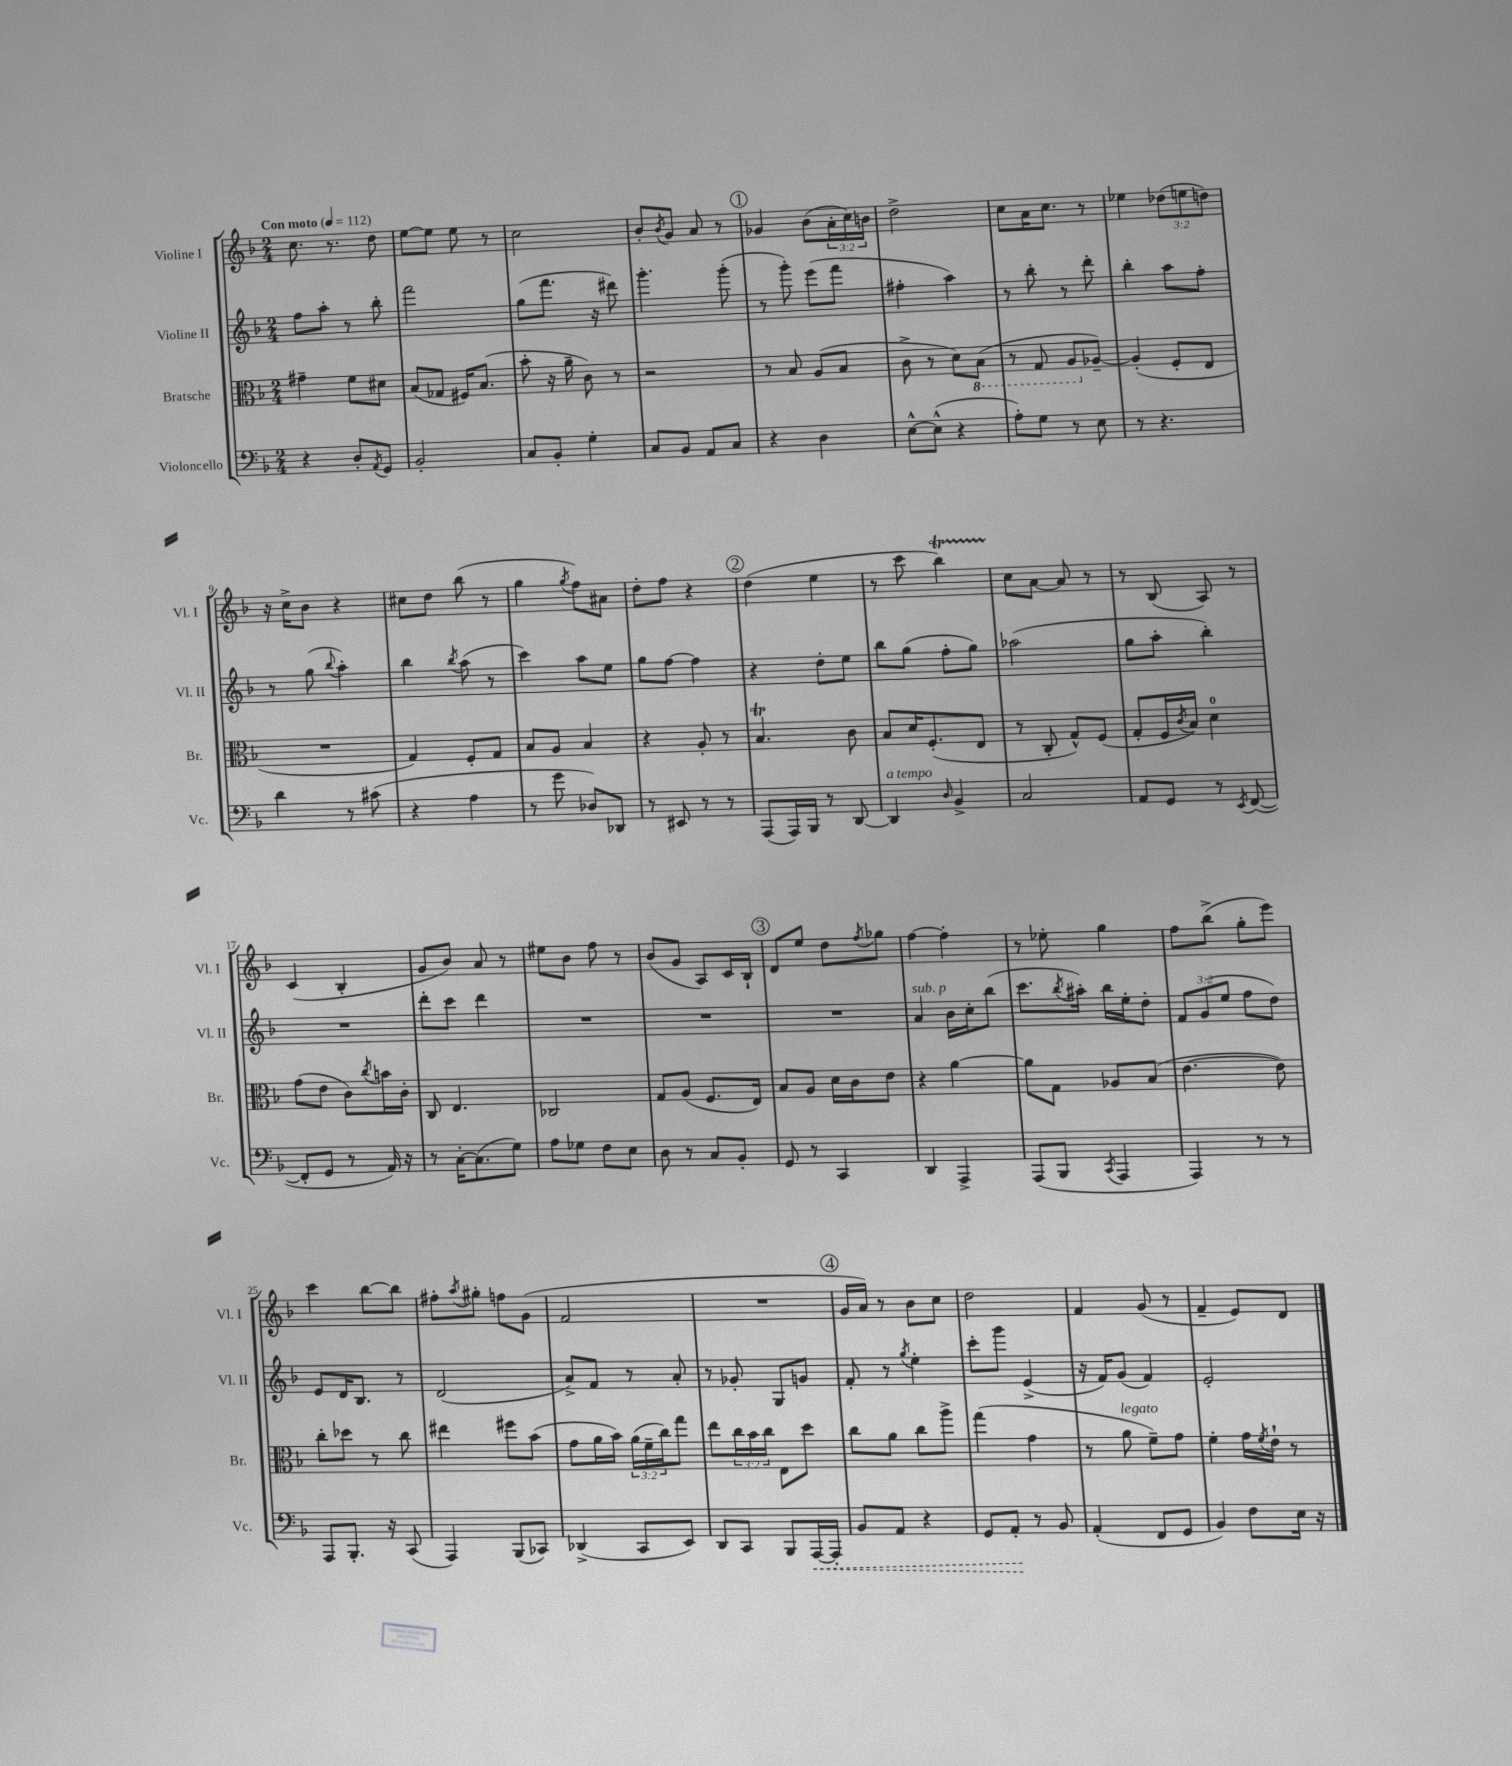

**kern	**kern	**kern	**kern
*staff4	*staff3	*staff2	*staff1
*clefF4	*clefC3	*clefG2	*clefG2
*k[b-]	*k[b-]	*k[b-]	*k[b-]
*M2/4	*M2/4	*M2/4	*M2/4
*MM112	*MM112	*MM112	*MM112
4r	4g#~	8ff	8.cc
.	.	8aa'	.
.	.	.	8.r
8D'	8f	8r	.
8qAA	.	.	.
8GG	8d#	8bb-'	8dd
=	=	=	=
2BB-'	(8B-	2fff	[8ee
.	8G-	.	8ee]
.	16F#)	.	8ee
.	(8.B-	.	.
.	.	.	8r
=	=	=	=
8C	8b-'	(8gg	2cc
8BB-'	16r	8.fff	.
.	16a~	.	.
4G'	8c)	.	.
.	.	16r	.
.	8r	8ddd#)	.
=	=	=	=
8C	2r	4.ggg'	8b-'
.	.	.	8qb-
8BB-	.	.	8g
8AA	.	.	8a
8C	.	(8ggg'	8r
=	=	=	=
4r	8r	8r	4g-
.	8B-	8ggg')	.
4D	(8A	(8eee	(8b-
.	8B-	8fff	24a'
.	.	.	24cc)
.	.	.	24b
=	=	=	=
[8E^^	8c^	4ff#'	2dd^
(8E^^]	8r	.	.
4r	8d)	4aa)	.
.	(8BB-	.	.
=	=	=	=
8A')	8r	8r	8cc
8G	8GG	8bb-'	16a
.	.	.	8.cc
8r	8AA	8r	.
8E	[8A-~)	8ddd'	8r
=	=	=	=
8r	(4A-']	4bb-'	4ee-
4.r	.	.	.
.	8F'	8aa	(12dd-
.	.	.	12ee
.	8E	8ff'	.
.	.	.	12dd)
=	=	=	=
4d	2r	8r	16r
.	.	.	16cc^
.	.	(8gg	8b-
.	.	8qqbb-	.
8r	.	4aa')	4r
(8c#	.	.	.
=	=	=	=
4r	4G)	4bb-	8cc#
.	.	.	8dd
.	.	8qbb-	.
4A	8F'	(8aa	(8bb-
.	8G	8r	8r
=	=	=	=
8r	8B-	4ccc)	4gg
8g	8A	.	.
.	.	.	8qgg
8D-)	4B-	8aa	8ff)
8DD-	.	8ee	8a#
=	=	=	=
8r	4r	8gg	8dd'
8EE#	.	[8ff	8ff
8r	8A'	4ff]	4r
8r	8r	.	.
=	=	=	=
(8AAA	4.B-	4r	(4dd
16AAA)	.	.	.
16BBB-	.	.	.
8r	.	8dd'	4ee
[8DD	8c	8ee	.
=	=	=	=
4DD]	8B-	8bb-	8r
.	16d	(8gg	8ccc
.	(8.F'	.	.
16qqD	.	.	.
4BB-^	.	8ff'	4bb-)
.	8E	8gg)	.
=	=	=	=
2C	8r	(2aa-	8cc
.	8C'	.	[8a
.	8G^^)	.	8a]
.	(8F	.	8r
=	=	=	=
8AA	8G'	8gg	8r
8GG	16F	8aa'	(8B-
.	8qc	.	.
.	16B-)	.	.
8r	4d	4bb-')	8A)
8qEE	.	.	.
([8FF	.	.	8r
=	=	=	=
8FF']	(8g	2r	(4c
8GG	8e	.	.
8r	8c)	.	4B-'
.	8qcc	.	.
16AA)	16b	.	.
16r	16c'	.	.
=	=	=	=
8r	8C	8ddd'	8g
[16C'	4.E	8ccc	8b-)
(8.C]	.	.	.
.	.	4ddd	8a
8G)	.	.	8r
=	=	=	=
8A	2C-	2r	8ee#
8G-	.	.	8b-
8F	.	.	8ff
8E	.	.	8r
=	=	=	=
8D	8G	2r	(8b-
8r	(8A	.	8g
8C	8.F	.	8A)
8BB-'	.	.	16c
.	16E)	.	16B-`
=	=	=	=
8GG	8B-	2r	8d
8r	8A	.	8ee
4CC	16d	.	8dd
.	16c	.	.
.	.	.	8qff
.	8e	.	8gg-
=	=	=	=
4DD	4r	4a	[4ff
4AAA^	[4a	16b-	4ff']
.	.	16cc'	.
.	.	(8bb-	.
=	=	=	=
(8AAA	8a]	8.ccc	8r
8BBB-	8G	.	8ee-'
.	.	8qbb-	.
.	.	16aa#')	.
8qCC	.	.	.
4AAA	8A-	16bb-	4gg
.	.	16ee'	.
.	(8B-	8dd'	.
=	=	=	=
4AAA)	[4.e	12f	8ff
.	.	(12g	.
.	.	.	(8bb-^
.	.	12ee	.
8r	.	8ff	8gg'
8r	8e])	8dd)	8eee)
=	=	=	=
8AAA	8cc'	8e	4ccc
8.BBB-'	8dd-	16d	.
.	.	8.B-	.
.	8r	.	[8bb-
16r	.	.	.
(8CC	8cc	8r	8bb-]
=	=	=	=
4AAA)	4ee#	(2d	8ff#'
.	.	.	8qaa
.	.	.	8gg#'
(8BBB-	8ff#	.	8ff
8CC-)	(8b-	.	(8g
=	=	=	=
(4DD-^	8g	8a^)	2f
.	16a	8f	.
.	16b-)	.	.
8CC	(24a	8r	.
.	24f~	.	.
.	24cc)	.	.
8EE)	8gg	8a'	.
=	=	=	=
8DD	8ee	8r	2r
8CC	24cc	8g-'	.
.	24b-	.	.
.	24cc	.	.
8BBB-	8E	8G	.
[16AAA	8dd	8g	.
16AAA']	.	.	.
=	=	=	=
8BB-	8cc	8f'	16g
.	.	.	16a)
8AA	8a	8r	8r
.	.	8qgg	.
4r	8cc	4ee'	8b-
.	8aa^	.	8cc
=	=	=	=
8GG	(4gg	8ccc'	2dd
8AA'	.	8ggg	.
8r	4g	(4e^	.
8BB-	.	.	.
=	=	=	=
(4AA'	8r	16r	4f
.	.	16f)	.
.	8a	(8g	.
8FF	8f~)	4f)	(8g
8GG	8g	.	8r
=	=	=	=
4BB-)	4f'	2e'	4f~
8F	16g	.	8e)
.	8qf	.	.
.	16e`	.	.
16E	8r	.	8d
16r	.	.	.
==	==	==	==
*-	*-	*-	*-
